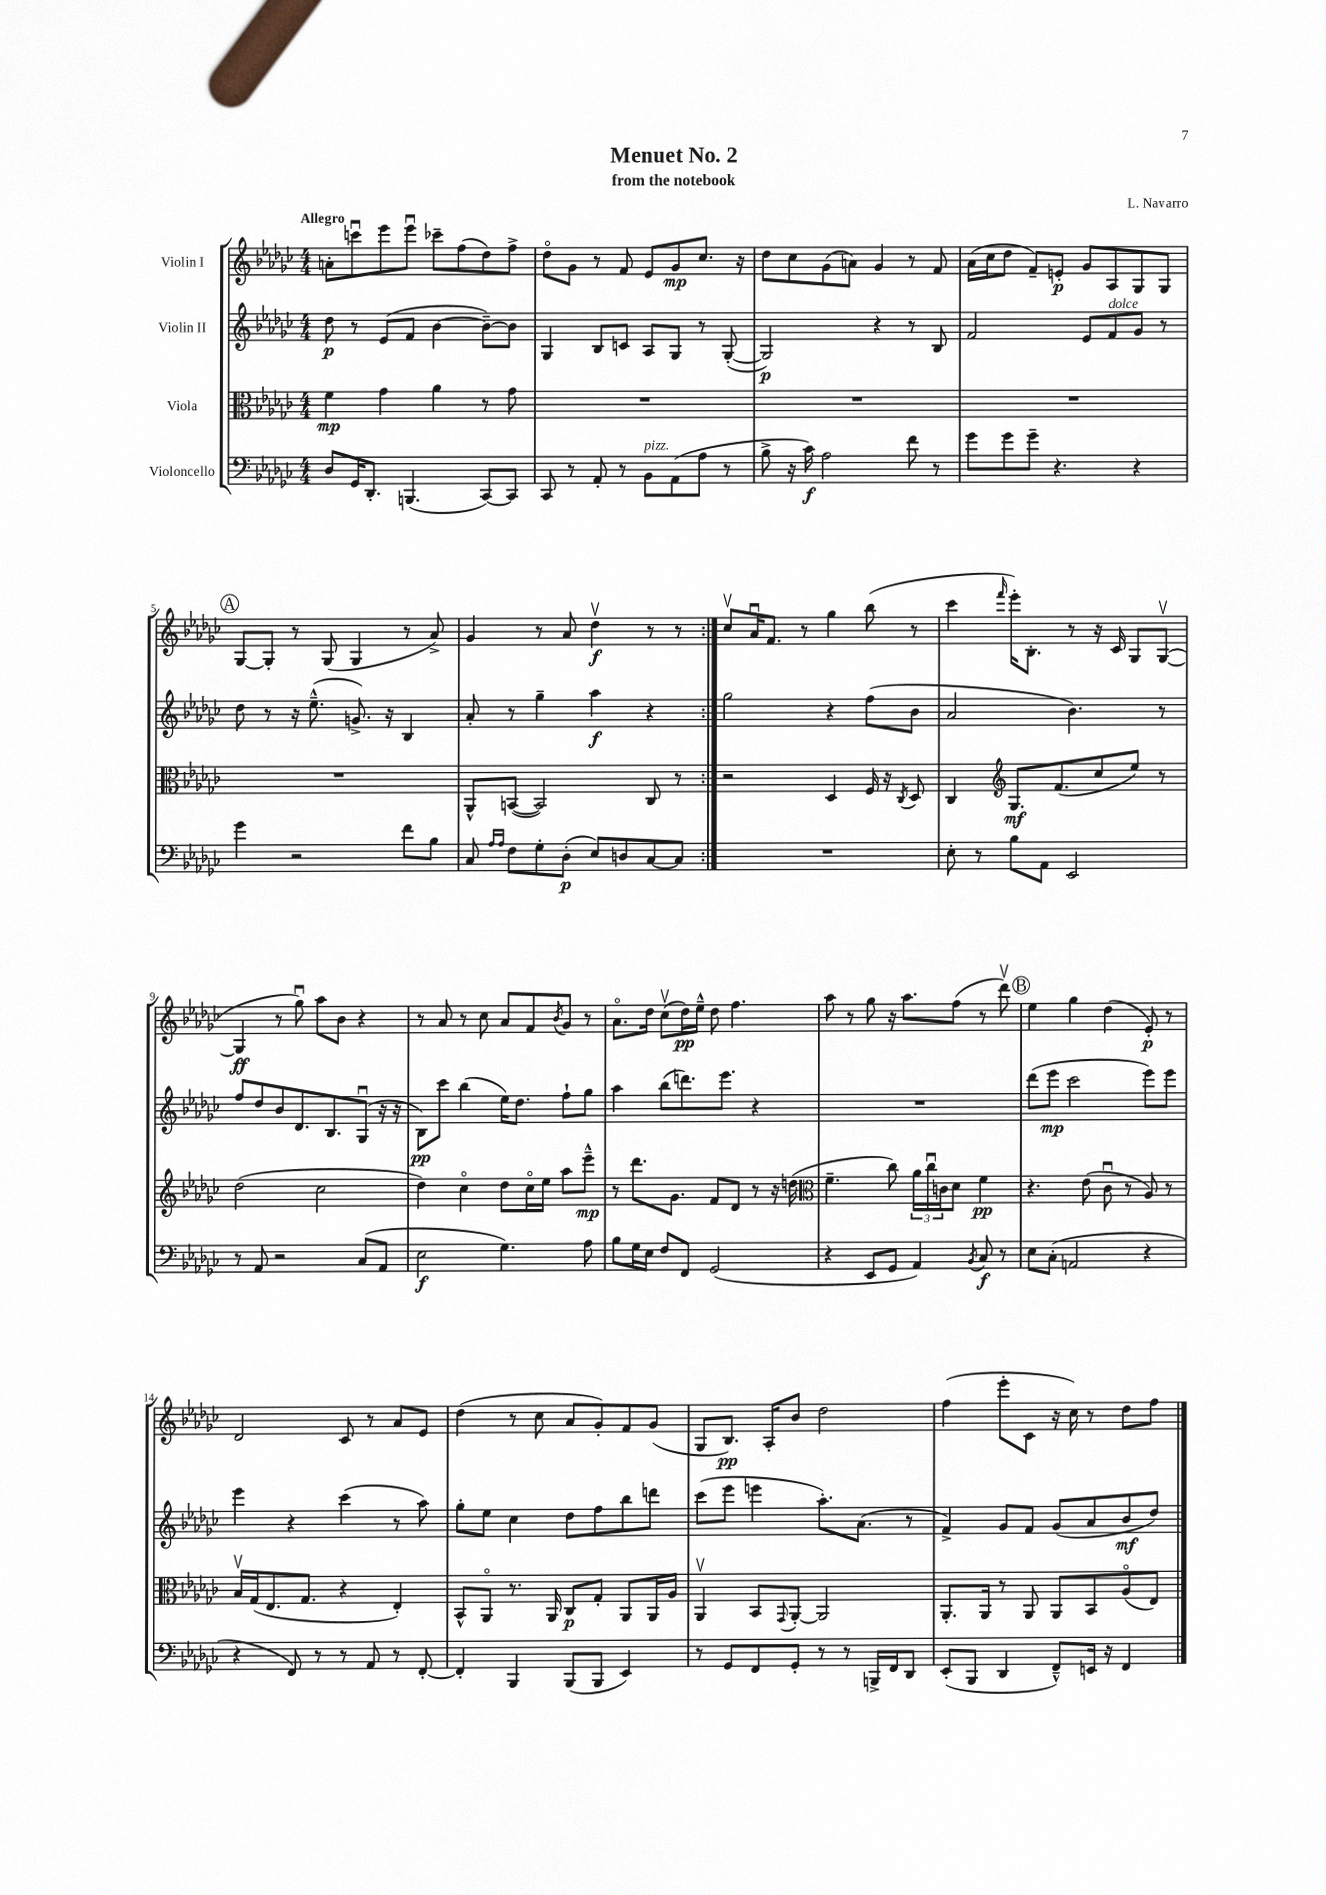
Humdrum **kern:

**kern	**kern	**kern	**kern
*staff4	*staff3	*staff2	*staff1
*clefF4	*clefC3	*clefG2	*clefG2
*k[b-e-a-d-g-c-]	*k[b-e-a-d-g-c-]	*k[b-e-a-d-g-c-]	*k[b-e-a-d-g-c-]
*M4/4	*M4/4	*M4/4	*M4/4
8D-/L	4f\	8dd-\	8a'\L
16GG-/K	.	8r	8cccu\
8.DD-'/J	.	.	.
.	4g-\	(8e-/L	8eee-\
(4.BBB/	.	8f/J	8eee-u\J
.	4a-\	[4b-\	8ccc-~\L
.	.	.	(8ff\
[8CC-/L)	8r	8b-~\_L)	8dd-\)
8CC-/]J	8g-\	8b-\]J	8ff^\J
=	=	=	=
8CC-/	1r	4G-/	8dd-o\L
8r	.	.	8g-\J
8AA-'/	.	8B-/L	8r
8r	.	8c/J	8f/
8BB-\L	.	8A-/L	8e-/L
(8AA-\	.	8G-/J	8g-/
8A-\J	.	8r	8.cc-/J
8r	.	([8G-'/	.
.	.	.	16r
=	=	=	=
8B-^\	1r	2G-/])	8dd-\L
16r	.	.	8cc-\
16c-\)	.	.	.
2A-\	.	.	(8g-\
.	.	.	8a\J)
.	.	4r	4g-/
8f\	.	8r	8r
8r	.	8B-/	8f/
=	=	=	=
8g-\L	1r	2f/	(16a-\LL
.	.	.	16cc-\J
8g-\	.	.	8dd-\J
8g-~\J	.	.	8f~/L)
4.r	.	.	8e'/J
.	.	8e-/L	8g-/L
.	.	8f/	8A-/
4r	.	8g-/J	8G-/
.	.	8r	8G-/J
=	=	=	=
4g-\	1r	8dd-\	[8G-/L
.	.	8r	8G-'/]J
2r	.	16r	8r
.	.	(8.ee-~^^\	.
.	.	.	(8G-/
.	.	8.g^/)	4G-/
.	.	16r	.
8f\L	.	4B-/	8r
8B-\J	.	.	8a-^/)
=	=	=	=
8C-/	8AA-^^/L	8a-'/	4g-/
16qqA-/LL	.	.	.
16qqA-/JJ	.	.	.
8F\L	([8BB/J	8r	.
8G-'\	2BB/])	4gg-~\	8r
(8D-'\J	.	.	8a-/
8E-/L)	.	4aa-\	4dd-v\
8D/	.	.	.
[8C-/	8C-/	4r	8r
8C-/]J	8r	.	8r
=:|!	=:|!	=:|!	=:|!
1r	2r	2gg-\	8cc-v/L
.	.	.	16a-u/K
.	.	.	8.f/J
.	.	.	8r
.	4D-/	4r	4gg-\
.	16F/	(8ff\L	(8bb-\
.	16r	.	.
.	8qC-/	.	.
.	8D-/	8b-\J	8r
=	=	=	=
8E-'\	4C-/	2a-/	4ccc-\
8r	.	.	.
*	*clefG2	*	*
.	.	.	16qqfff/
8B-\L	8.G-/L	.	16eee-'\LK)
.	.	.	8.B-'\J
8AA-\J	.	.	.
.	(8.f/	.	.
2EE-/	.	4.b-\)	8r
.	8cc-/	.	16r
.	.	.	16c-/
.	8ee-/J)	.	8G-/L
.	8r	8r	([8G-v/J
=	=	=	=
8r	(2dd-\	8ff/L	4G-/]
8AA-/	.	8dd-/	.
2r	.	8b-/	8r
.	.	8.d-/	8gg-u\)
.	2cc-\	.	8aa-\L
.	.	8.B-/	.
.	.	.	8b-\J
(8C-/L	.	(8G-u/J	4r
8AA-/J	.	16r	.
.	.	16r	.
=	=	=	=
2E-\	4dd-\)	8B-\L)	8r
.	.	8ccc-\J	8a-/
.	4cc-o\	(4bb-\	8r
.	.	.	8cc-\
4.G-\)	8dd-\L	16ee-\LK)	8a-/L
.	.	8.dd-\J	.
.	16cc-o\L	.	8f/
.	16ee-\JJ	.	.
.	.	.	8qb-/
.	8aa-\L	8ff`\L	8g-/J
8A-\	8eee-~^^\J	8gg-\J	8r
=	=	=	=
8B-\L	8r	4aa-\	8.a-o\L
16G-\L	8.ddd-\L	.	.
16E-\JJ	.	.	16dd-\Jk
8F/L	.	(8bb-\L	(8cc-v\L
.	8.g-\J	.	.
8FF/J	.	8.ddd\)	16dd-\L)
.	.	.	16ee-~^^\JJ
(2GG-/	8f/L	.	8dd-\
.	.	8.eee-\J	.
.	8d-/J	.	4.ff\
.	8r	4r	.
.	16r	.	.
.	(16dd\	.	.
=	=	=	=
*	*clefC3	*	*
4r	4.f~\	1r	8aa-\
.	.	.	8r
8EE-/L	.	.	8gg-\
8GG-/J	8cc-\)	.	16r
.	.	.	8.aa-\L
4AA-/)	24a-\LL	.	.
.	24cc-u\	.	.
.	24c\J	.	.
.	8d-\J	.	(8ff\J
8qBB-/	.	.	.
8C-/	4f\	.	8r
8r	.	.	8ddd-v\)
=	=	=	=
8E-\L	4.r	(8ddd-\L	4ee-\
(8C-'\J	.	8eee-\J	.
2AA/	.	2ccc-\	4gg-\
.	(8e-\	.	.
.	8c-u\	.	(4dd-\
.	8r	.	.
4r	8A-/)	8eee-\L)	8e-'/)
.	8r	8eee-\J	8r
=	=	=	=
4r	16B-v/LL	4eee-\	2d-/
.	(16G-/J	.	.
.	8.E-/	.	.
8FF/)	.	4r	.
.	8.G-/J	.	.
8r	.	.	.
8r	4r	(4ccc-\	8c-/
8AA-/	.	.	8r
8r	4E-'/)	8r	8a-/L
[8FF'/	.	8aa-\)	8e-/J
=	=	=	=
4FF'/]	8BB-^^/L	8gg-'\L	(4dd-\
.	8AA-o/J	8ee-\J	.
4BBB-/	8.r	4cc-\	8r
.	.	.	8cc-\
.	16AA-/	.	.
(8BBB-/L	8C-/L	8dd-\L	8a-/L
8BBB-/J	8G-'/J	8ff\	8g-'/)
4EE-/)	8AA-/L	8bb-\	8f/
.	16AA-/L	8ddd\J	(8g-/J
.	16A-/JJ	.	.
=	=	=	=
8r	4AA-v/	(8ccc-\L	8G-/L
8GG-/L	.	8eee-\J	8.B-/J)
8FF/	8BB-/L	4eee\	.
.	.	.	16A-'/LK
.	8qqGG-/	.	.
8GG-'/J	[8AA-'/J	.	8b-/J
8r	2AA-/]	8.aa-'\L)	2dd-\
8r	.	.	.
.	.	(8.a-\J	.
16BBB^/LL	.	.	.
16FF/J	.	.	.
8DD-/J	.	8r	.
=	=	=	=
(8EE-'/L	8.AA-'/L	4f^/)	(4ff\
8BBB-/J	.	.	.
.	16AA-/Jk	.	.
4DD-/	8r	8g-/L	8eee-'\L
.	8AA-/	8f/J	8c-\J
8FF~^^/L)	8AA-/L	(8g-/L	16r
.	.	.	16cc-\)
16EE/Jk	8BB-/	8a-/	8r
16r	.	.	.
4FF/	(8A-o/	8b-/	8dd-\L
.	8E-/J)	8dd-/J)	8ff\J
==	==	==	==
*-	*-	*-	*-
